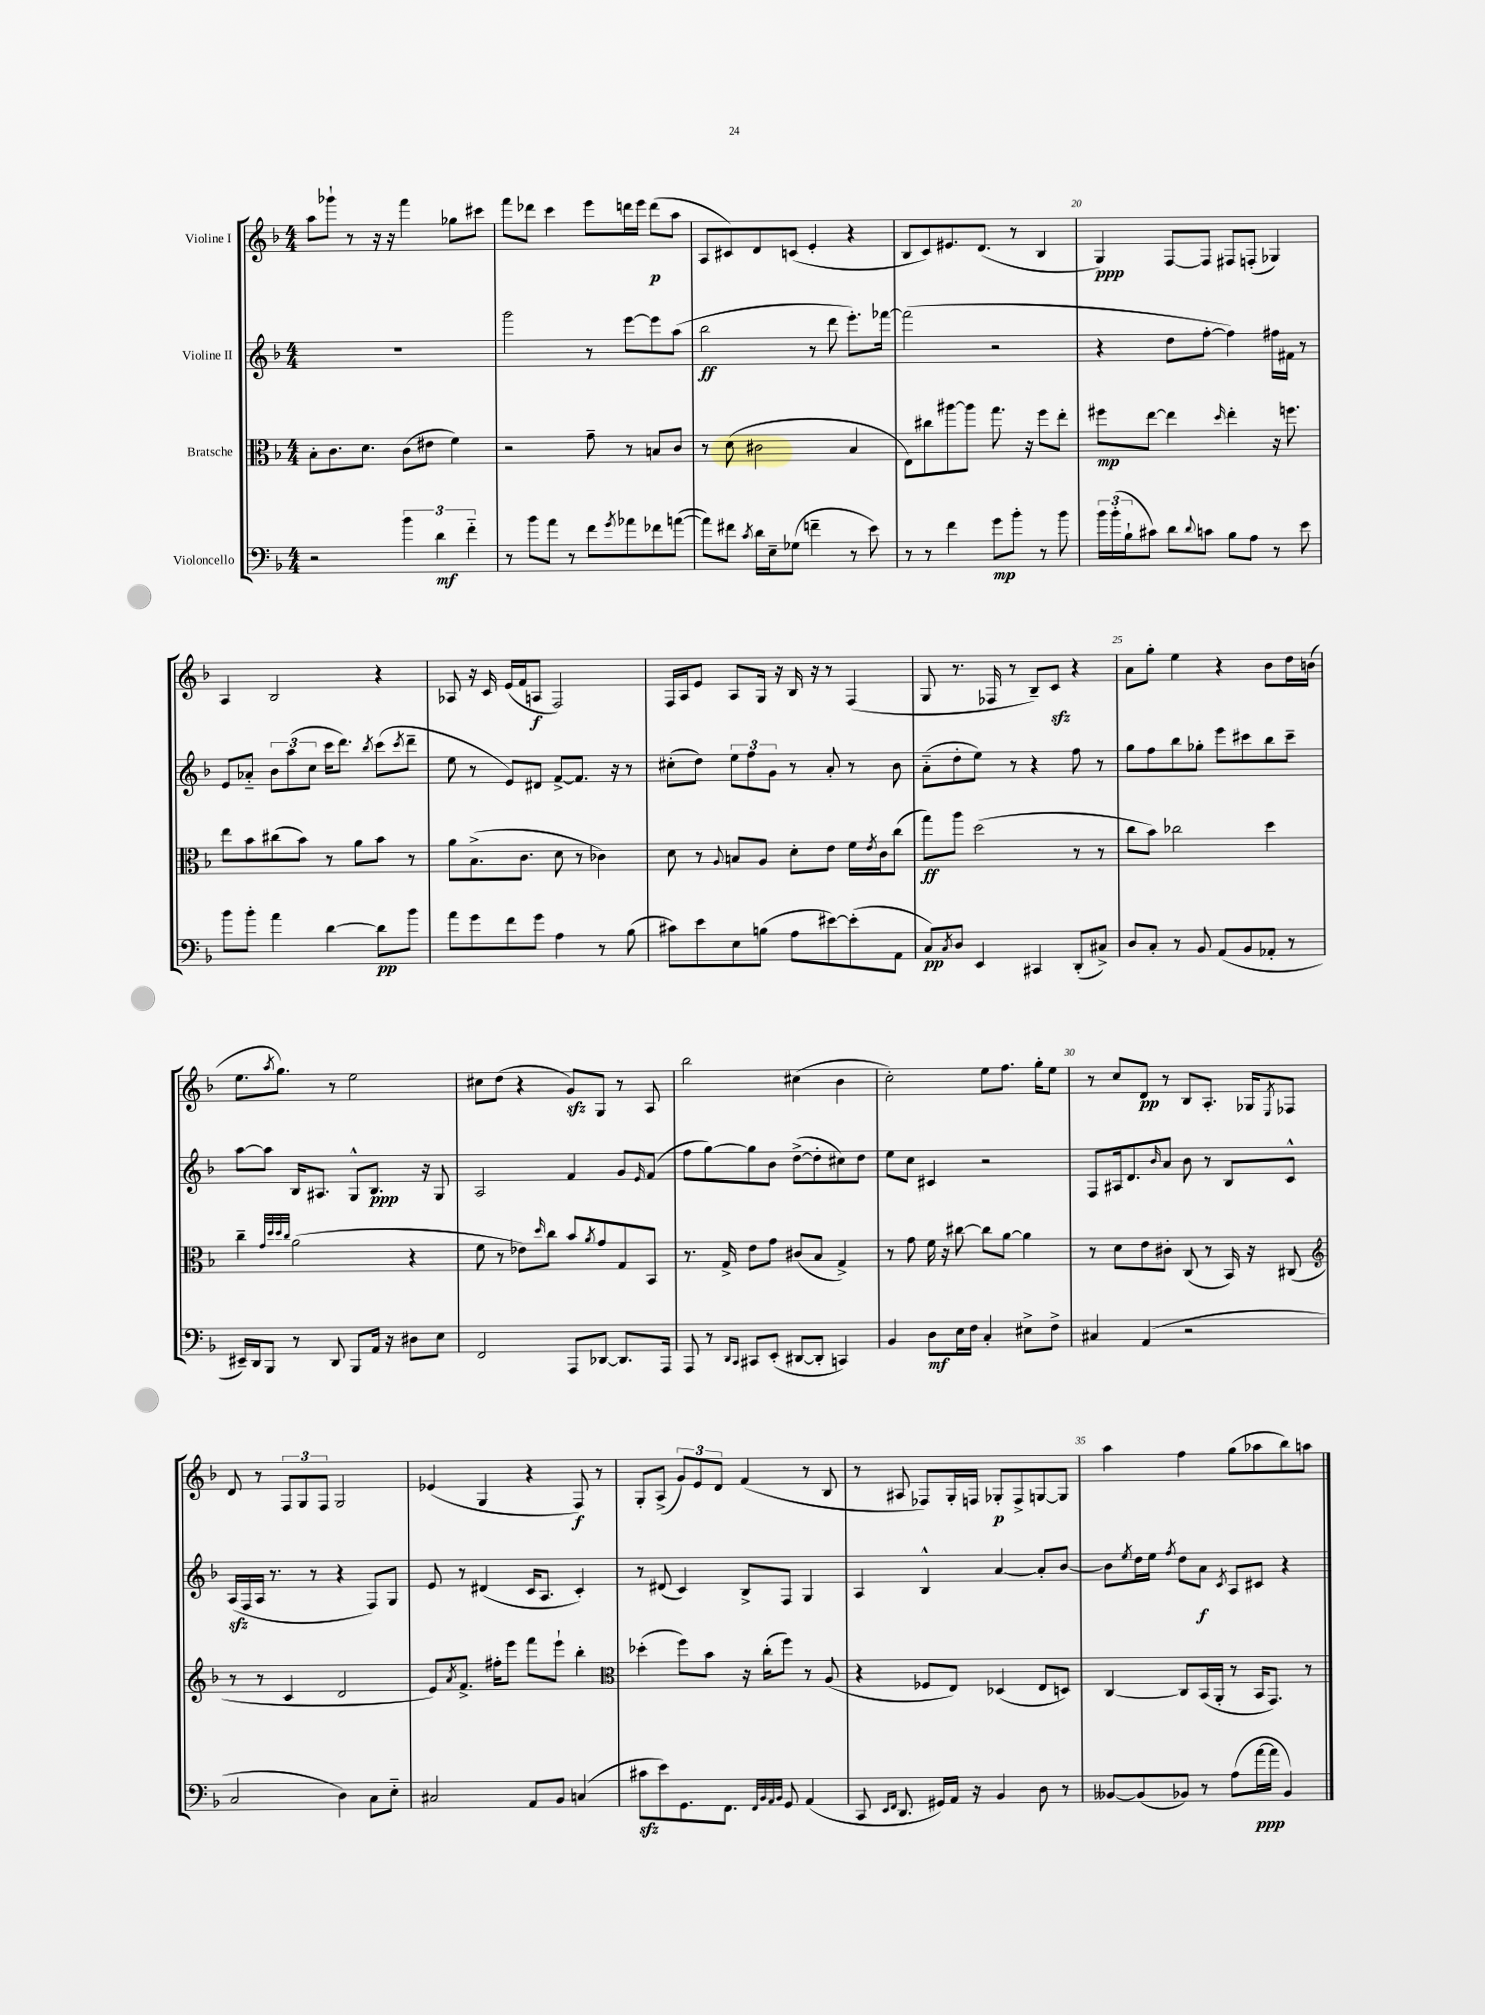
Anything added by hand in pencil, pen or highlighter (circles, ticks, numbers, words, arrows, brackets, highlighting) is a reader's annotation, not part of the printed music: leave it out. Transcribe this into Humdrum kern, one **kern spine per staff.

**kern	**dynam	**kern	**dynam	**kern	**dynam	**kern	**dynam
*part4	*part4	*part3	*part3	*part2	*part2	*part1	*part1
*staff4	*staff4	*staff3	*staff3	*staff2	*staff2	*staff1	*staff1
*I"Violoncello	*	*I"Bratsche	*	*I"Violine II	*	*I"Violine I	*
*clefF4	*	*clefC3	*	*clefG2	*	*clefG2	*
*k[b-]	*	*k[b-]	*	*k[b-]	*	*k[b-]	*
*M4/4	*	*M4/4	*	*M4/4	*	*M4/4	*
=16	=16	=16	=16	=16	=16	=16	=16
2r	.	8B-'\L	.	1r	.	8aa\L	.
.	.	8.c\	.	.	.	8ggg-X`\J	.
.	.	.	.	.	.	8r	.
.	.	8.d\J	.	.	.	.	.
.	.	.	.	.	.	16r	.
.	.	.	.	.	.	16r	.
6b-\	.	(8c\L	.	.	.	4fff\	.
.	.	8e#X\J	.	.	.	.	.
6d\	mf	.	.	.	.	.	.
.	.	4f\)	.	.	.	8gg-X\L	.
6f\	.	.	.	.	.	.	.
.	.	.	.	.	.	8ccc#X\J	.
=17	=17	=17	=17	=17	=17	=17	=17
8r	.	2r	.	2ggg\	.	8fff\L	.
8b-\L	.	.	.	.	.	8ddd-X\J	.
8a\J	.	.	.	.	.	4ccc\	.
8r	.	.	.	.	.	.	.
8f\L	.	8g~\	.	8r	.	8eee\L	.
8qg/	.	.	.	.	.	.	.
8a-X\	.	8r	.	[8eee\L	.	16dddn\L	.
.	.	.	.	.	.	16eee\JJ	.
8f-X\	.	8Bn/L	.	8eee\]	.	(8ddd\L	p
([8an\J	.	8c/J	.	(8aa\J	.	8aa\J	.
=18	=18	=18	=18	=18	=18	=18	=18
8a\L])	.	8r	.	2bb-\	ff	8A/L	.
8f#X\J	.	(8d\	.	.	.	8c#X/)	.
8qc/	.	.	.	.	.	.	.
16d\LL	.	2c#X\	.	.	.	8d/	.
16E~\J	.	.	.	.	.	.	.
(8G-X\J	.	.	.	.	.	(8cn/J	.
4fn~\	.	.	.	8r	.	4e'/	.
.	.	.	.	8ddd\	.	.	.
8r	.	4B-/	.	8.eee'\L)	.	4r	.
8e\)	.	.	.	.	.	.	.
.	.	.	.	[16fff-X\Jk	.	.	.
=19	=19	=19	=19	=19	=19	=19	=19
8r	.	8E\L)	.	(2fff-\]	.	8B-/L	.
8r	.	8cc#X\	.	.	.	8c/)	.
4f\	.	[8aa#X\	.	.	.	8.e#X/	.
.	.	8aa#\J]	.	.	.	.	.
.	.	.	.	.	.	(8.d/J	.
8g\L	mp	8.gg\	.	2r	.	.	.
8b-'\J	.	.	.	.	.	8r	.
.	.	16r	.	.	.	.	.
8r	.	8ff\L	.	.	.	4B-/	.
8b-\	.	8ee'\J	.	.	.	.	.
=20	=20	=20	=20	=20	=20	=20	=20
24b-\LL	.	8ff#X\L	mp	4r	.	4G/)	ppp
(24b-'\	.	.	.	.	.	.	.
24B-`\J	.	.	.	.	.	.	.
8c#X\J)	.	[8ee\J	.	.	.	.	.
8d\L	.	4ee\]	.	8dd\L	.	[8F/L	.
8qqd/	.	.	.	.	.	.	.
8cn\J	.	.	.	[8ff'\J	.	8F/J]	.
.	.	16qqdd/	.	.	.	.	.
8B-\L	.	4ee'\	.	4ff\])	.	8F#X/L	.
8A\J	.	.	.	.	.	(8Fn'/J	.
8r	.	16r	.	16ff#X\LL	.	4G-X/)	.
.	.	8.ffn\	.	16f#X\JJ	.	.	.
8e\	.	.	.	8r	.	.	.
!!LO:LB:g=z
=21	=21	=21	=21	=21	=21	=21	=21
8b-\L	.	8ee\L	.	8e/L	.	4A/	.
8b-'\J	.	8b-\	.	8a-X/J	.	.	.
4a\	.	(8cc#X\	.	12b-\L	.	2B-/	.
.	.	.	.	(12aa\	.	.	.
.	.	8b-\J)	.	.	.	.	.
.	.	.	.	12cc\J	.	.	.
[4d\	.	8r	.	16ccc\KL	.	.	.
.	.	.	.	8.ddd\J)	.	.	.
.	.	8a\L	.	.	.	.	.
.	.	.	.	8qbb-/	.	.	.
8d\L]	pp	8b-\J	.	(8ccc\L	.	4r	.
.	.	.	.	8qccc/	.	.	.
8b-\J	.	8r	.	8ddd~\J	.	.	.
=22	=22	=22	=22	=22	=22	=22	=22
8a\L	.	8a\L	.	8ee\	.	8A-X/	.
8g\	.	(8.B-^\	.	8r	.	16r	.
.	.	.	.	.	.	16c/	.
8f\	.	.	.	8e/L)	.	(16e/LL	.
.	.	8.c\J	.	.	.	16f/J	.
8g\J	.	.	.	8d#X/J	.	8An/J	f
4A\	.	8d\	.	[8f^/L	.	2F/)	.
.	.	8r	.	8.f/J]	.	.	.
8r	.	4c-X\)	.	.	.	.	.
.	.	.	.	16r	.	.	.
(8B-\	.	.	.	8r	.	.	.
=23	=23	=23	=23	=23	=23	=23	=23
8c#X\L)	.	8d\	.	(8cc#X'\L	.	16F/LL	.
.	.	.	.	.	.	16A/J	.
8e\	.	8r	.	8dd\J)	.	8e/J	.
.	.	8qqA/	.	.	.	.	.
8E\	.	8Bn/L	.	12ee\L	.	8A/L	.
.	.	.	.	12ff\	.	.	.
(8Bn\J	.	8A/J	.	.	.	16G/Jk	.
.	.	.	.	12g\J	.	.	.
.	.	.	.	.	.	16r	.
8A\L	.	8d'\L	.	8r	.	16B-/	.
.	.	.	.	.	.	16r	.
[8e#X\)	.	8e\J	.	8a'/	.	8r	.
(8e#'\]	.	16f\LL	.	8r	.	(4F/	.
.	.	8qe/	.	.	.	.	.
.	.	16c\J	.	.	.	.	.
8AA\J	.	(8cc\J	.	8b-\	.	.	.
=24	=24	=24	=24	=24	=24	=24	=24
8C/L)	pp	8gg\L)	ff	(8a\L	.	8G/	.
8qC/	.	.	.	.	.	.	.
8D/J	.	8aa\J	.	8dd'\	.	8.r	.
4EE/	.	(2dd\	.	8ee\J)	.	.	.
.	.	.	.	.	.	16F-X/	.
.	.	.	.	8r	.	8r	.
4CC#X/	.	.	.	4r	.	8B-~/L)	.
.	.	.	.	.	.	8czz/J	.
(8DD'/L	.	8r	.	8ff\	.	4r	.
8C#X^/J)	.	8r	.	8r	.	.	.
=25	=25	=25	=25	=25	=25	=25	=25
8D/L	.	8cc\L	.	8gg\L	.	8a\L	.
8C'/J	.	8b-\J)	.	8ff\	.	8gg'\J	.
8r	.	2cc-X\	.	8bb-\	.	4ee\	.
8BB-/	.	.	.	8gg-X'\J	.	.	.
(8AA/L	.	.	.	8eee\L	.	4r	.
8BB-/	.	.	.	8ccc#X\	.	.	.
8AA-X'/J	.	4dd\	.	8bb-\	.	8b-\L	.
8r	.	.	.	8ccc#~\J	.	16dd\L	.
.	.	.	.	.	.	(16bn\JJ	.
!!LO:LB:g=z
=26	=26	=26	=26	=26	=26	=26	=26
16EE#X~/LL)	.	4cc~\	.	[8aa\L	.	8.ee\L	.
16DD/J	.	.	.	.	.	.	.
8BBB-/J	.	.	.	8aa\J]	.	.	.
.	.	.	.	.	.	8qaa/	.
.	.	.	.	.	.	8.gg\J)	.
.	.	32qqg/LLL	.	.	.	.	.
.	.	32qqdd/	.	.	.	.	.
.	.	32qqdd/	.	.	.	.	.
.	.	32qqcc/JJJ	.	.	.	.	.
8r	.	(2a\	.	16B-/KL	.	.	.
.	.	.	.	8.A#X/J	.	.	.
8DD/	.	.	.	.	.	8r	.
8BBB-/L	.	.	.	8G^^/L	.	2ee\	.
16AA/Jk	.	.	.	8.B-/J	ppp	.	.
16r	.	.	.	.	.	.	.
8D#X\L	.	4r	.	.	.	.	.
.	.	.	.	16r	.	.	.
8E\J	.	.	.	8G/	.	.	.
=27	=27	=27	=27	=27	=27	=27	=27
2FF/	.	8f\	.	2A/	.	8cc#X\L	.
.	.	8r	.	.	.	(8dd\J	.
.	.	8e-X\L)	.	.	.	4r	.
.	.	16qqdd/	.	.	.	.	.
.	.	8cc\J	.	.	.	.	.
8AAA/L	.	8b-/L	.	4f/	.	8gzz/L)	.
.	.	8qa/	.	.	.	.	.
[8DD-X/J	.	8g/	.	.	.	8G/J	.
8.DD-/L]	.	8G/	.	8g/L	.	8r	.
.	.	.	.	16qqe/	.	.	.
.	.	8BB-/J	.	(8f/J	.	8A/	.
16AAA/Jk	.	.	.	.	.	.	.
=28	=28	=28	=28	=28	=28	=28	=28
8AAA/	.	8.r	.	8ff\L	.	2bb-\	.
8r	.	.	.	[8gg\)	.	.	.
.	.	16G^/	.	.	.	.	.
16qqDD/LL	.	.	.	.	.	.	.
16qqCC/JJ	.	.	.	.	.	.	.
8CC#X/L	.	8e\L	.	8gg\]	.	.	.
(8EE'/J	.	8g\J	.	8b-\J	.	.	.
[8DD#X/L	.	(8c#X/L	.	([8dd^\L	.	(4cc#X\	.
8DD#'/J]	.	8B-/J	.	8dd'\]	.	.	.
4CCn/)	.	4G^/)	.	8cc#X\)	.	4b-\	.
.	.	.	.	8dd\J	.	.	.
=29	=29	=29	=29	=29	=29	=29	=29
4BB-/	.	8r	.	8ee\L	.	2cc'\)	.
.	.	8g\	.	8cc\J	.	.	.
8D\L	mf	16f\	.	4c#X/	.	.	.
.	.	16r	.	.	.	.	.
16E\L	.	[8cc#X\	.	.	.	.	.
16F\JJ	.	.	.	.	.	.	.
4C'/	.	8cc#\L]	.	2r	.	8ee\L	.
.	.	[8a\J	.	.	.	8.ff\J	.
8E#X^\L	.	4a\]	.	.	.	.	.
.	.	.	.	.	.	16gg'\KL	.
8F^\J	.	.	.	.	.	8ee\J	.
=30	=30	=30	=30	=30	=30	=30	=30
4C#X/	.	8r	.	8F/L	.	8r	.
.	.	8d\L	.	16A#X/k	.	8cc/L	.
.	.	.	.	8.d/	.	.	.
(4AA/	.	8e\	.	.	.	8d/J	pp
.	.	.	.	16qqb-/	.	.	.
.	.	8c#X'\J	.	8a/J	.	8r	.
2r	.	(8C/	.	8b-\	.	8B-/L	.
.	.	8r	.	8r	.	8.A'/J	.
.	.	16BB-/)	.	8B-/L	.	.	.
.	.	16r	.	.	.	16G-X/KL	.
.	.	.	.	.	.	8qE/	.
.	.	(8C#X/	.	8c^^/J	.	8F-X/J	.
!!LO:LB:g=z
=31	=31	=31	=31	=31	=31	=31	=31
*	*	*clefG2	*	*	*	*	*
2C/	.	8r	.	(16Azz/LL	.	8d/	.
.	.	.	.	16F/	.	.	.
.	.	8r	.	16A/JJ	.	8r	.
.	.	.	.	8.r	.	.	.
.	.	4c/	.	.	.	12F/L	.
.	.	.	.	.	.	12G/	.
.	.	.	.	8r	.	.	.
.	.	.	.	.	.	12F/J	.
4D\)	.	2d/	.	4r	.	2G/	.
8C\L	.	.	.	8F/L)	.	.	.
8E\J	.	.	.	8G/J	.	.	.
=32	=32	=32	=32	=32	=32	=32	=32
2C#X/	.	8e/L)	.	8e/	.	(4e-X/	.
.	.	8qa/	.	.	.	.	.
.	.	8.f^/J	.	8r	.	.	.
.	.	.	.	(4d#X/	.	4G/	.
.	.	16ff#X'\KL	.	.	.	.	.
.	.	8eee\J	.	.	.	.	.
8AA/L	.	8fff\L	.	16c/KL	.	4r	.
.	.	.	.	8.A/J	.	.	.
8BB-/J	.	8eee`\J	.	.	.	.	.
(4Cn/	.	4bb-'\	.	4c'/)	.	8F/)	f
.	.	.	.	.	.	8r	.
=33	=33	=33	=33	=33	=33	=33	=33
*	*	*clefC3	*	*	*	*	*
8c#Xzz\L	.	(4dd-X'\	.	8r	.	8G'/L	.
8e\)	.	.	.	(8d#X/	.	(8A^/J	.
8.GG\	.	8ff\L)	.	4c/)	.	12g/L)	.
.	.	.	.	.	.	12e/	.
.	.	8b-\J	.	.	.	.	.
.	.	.	.	.	.	12d/J	.
8.FF\J	.	.	.	.	.	.	.
.	.	16r	.	8B-^/L	.	(4f/	.
.	.	(16cc'\KL	.	.	.	.	.
32qqFF/LLL	.	.	.	.	.	.	.
32qqBB-/	.	.	.	.	.	.	.
32qqAA/	.	.	.	.	.	.	.
32qqBB-/JJJ	.	.	.	.	.	.	.
8GG/	.	8ff\J)	.	8F/J	.	.	.
(4AA/	.	8r	.	4G/	.	8r	.
.	.	(8A/	.	.	.	8B-/	.
=34	=34	=34	=34	=34	=34	=34	=34
8CC/	.	4r	.	4A/	.	8r	.
16qqEE/LL	.	.	.	.	.	.	.
16qqFF/JJ	.	.	.	.	.	.	.
8.DD/	.	.	.	.	.	8A#X/	.
.	.	8F-X/L	.	4B-^^/	.	8F-X/L)	.
16GG#X/LL)	.	.	.	.	.	.	.
16AA/JJ	.	8E/J)	.	.	.	16G'/L	.
16r	.	.	.	.	.	16Fn/JJ	.
4BB-/	.	(4D-X/	.	[4a/	.	8G-X'/L	p
.	.	.	.	.	.	8F^/	.
8D\	.	8E/L	.	8a'/L]	.	[8Gn/	.
8r	.	8Dn/J)	.	[8b-/J	.	8G/J]	.
=35	=35	=35	=35	=35	=35	=35	=35
[8BB--X/L	.	[4C/	.	8b-\L]	.	4aa\	.
.	.	.	.	8qee/	.	.	.
(8BB--/]	.	.	.	16dd\L	.	.	.
.	.	.	.	16ee\JJ	.	.	.
.	.	.	.	8qff/	.	.	.
8BB-X/J)	.	8C/L]	.	8dd\L	.	4ff\	.
8r	.	(16BB-/L	.	8a\J	f	.	.
.	.	16AA'/JJ	.	.	.	.	.
.	.	.	.	8qc/	.	.	.
(8A\L	.	8r	.	8A/L	.	(8gg\L	.
[16a\L	ppp	16BB-/KL	.	8c#X/J	.	8aa-X\	.
16a\JJ]	.	8.GG/J)	.	.	.	.	.
4BB-/)	.	.	.	4r	.	8bb-\)	.
.	.	8r	.	.	.	8aan\J	.
==	==	==	==	==	==	==	==
*-	*-	*-	*-	*-	*-	*-	*-
